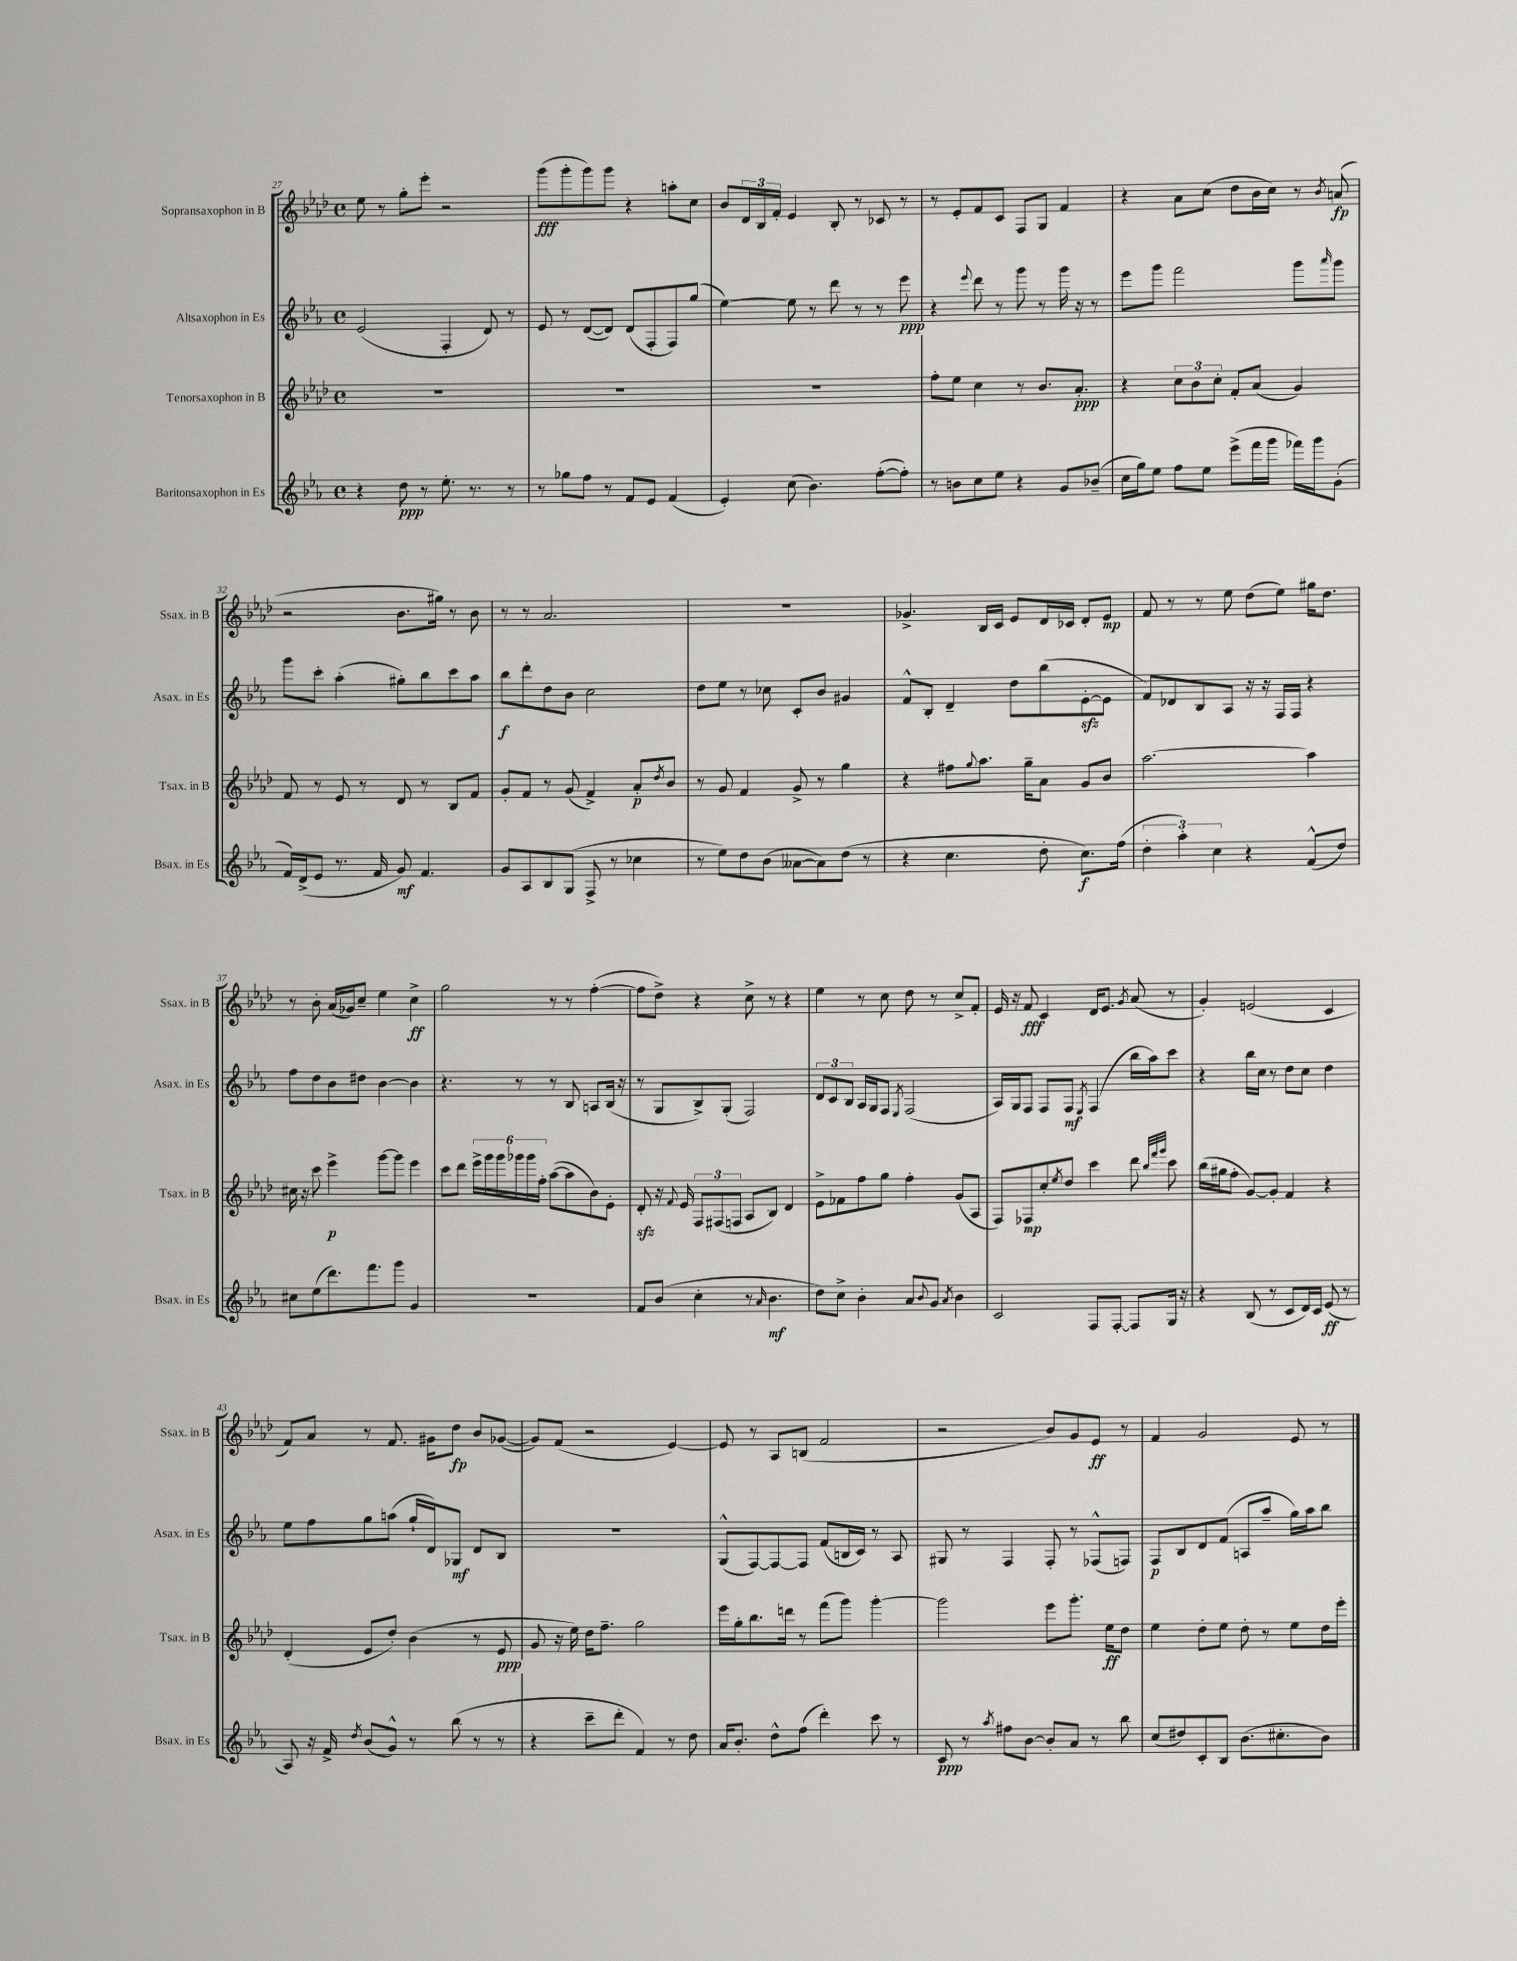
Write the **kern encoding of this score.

**kern	**kern	**kern	**kern
*staff4	*staff3	*staff2	*staff1
*clefG2	*clefG2	*clefG2	*clefG2
*k[b-e-a-]	*k[b-e-a-d-]	*k[b-e-a-]	*k[b-e-a-d-]
*M4/4	*M4/4	*M4/4	*M4/4
*met(c)	*met(c)	*met(c)	*met(c)
4r	1r	(2e-	8ee-
.	.	.	8r
8dd	.	.	8gg'
8r	.	.	8eee-'
8.ee-'	.	4F'	2r
8.r	.	.	.
.	.	8d)	.
8r	.	8r	.
=	=	=	=
8r	1r	8e-	(8ggg
8gg-	.	8r	8ggg'
8ff	.	([8d	8ggg)
8r	.	8d])	8ggg
8f	.	(8d	4r
8e-	.	8F'	.
(4f	.	8F)	8aa'
.	.	(8gg	8cc
=	=	=	=
4e-')	1r	[4ee-)	8b-
.	.	.	24d-
.	.	.	24B-
.	.	.	24f'
(8cc	.	8ee-]	4e-
4.b-)	.	8r	.
.	.	8ddd	8B-'
.	.	8r	8r
([8ff'	.	8r	8c-
8ff'])	.	8eee-	8r
=	=	=	=
8r	8ff'	4r	8r
8b	8ee-	.	8e-'
.	.	8qqeee-	.
8cc	4cc	8ddd	8f
8ee-	.	8r	8c
4r	8r	8ggg	8F
.	8.b-	8r	8G
8g	.	16ggg	4f
.	8.a-'	16r	.
(8b-~	.	8r	.
=	=	=	=
16cc	4r	8eee-	4r
16gg)	.	.	.
8ee-	.	8ggg	.
8ff	12cc	2fff	8a-
.	12b-	.	.
8ee-	.	.	(8cc
.	12cc'	.	.
(8eee-^	8f'	.	8dd-
16fff	(8a-	.	16b-
16ggg	.	.	16cc)
16fff-)	4g)	8ggg	8r
16ggg	.	.	.
.	.	16qqaaa-	8qb-
(8g'	.	8ggg	(8a
=	=	=	=
16f)	8f	8ggg	2r
(16d^	.	.	.
8e-	8r	8ccc'	.
8.r	8e-	(4aa-'	.
.	8r	.	.
16f	.	.	.
8g)	8d-	8gg#')	8.b-
4.f	8r	8bb-	.
.	.	.	16gg#)
.	8B-	8ccc	8r
.	8f	8aa-	8b-
=	=	=	=
8g	8g'	8bb-	8r
8A-	8f	8ddd'	8r
8B-	8r	8dd	2.a-
(8G	(8g	8b-	.
8F^	4f^)	2cc	.
8r	.	.	.
4cc-	8a-'	.	.
.	8qdd-	.	.
.	8b-	.	.
=	=	=	=
8r	8r	8dd	1r
8ee-)	8g	8ee-	.
8dd	4f	8r	.
(8b-	.	8cc-	.
[8a--	8g^	8c'	.
8a--])	8r	8b-	.
(8dd	4gg	4g#	.
8r	.	.	.
=	=	=	=
4r	4r	8f^^	4.g-^
.	.	8B-'	.
4.cc	8ff#	4d~	.
.	8qqgg	.	.
.	8.aa-	.	16B-
.	.	.	16c
.	.	8dd	8e-
.	16gg~	.	.
8dd'	8a-	(8bb-	16d-
.	.	.	16c-
8.cc)	8g	[8e-'	8d-'
.	8b-	8e-]	8e-
(16ff	.	.	.
=	=	=	=
6dd'	[2.aa-	8f)	8f
.	.	8d-	8r
6aa-')	.	.	.
.	.	8B-	8r
6cc	.	.	.
.	.	8A-	8ee-
4r	.	16r	(8dd-
.	.	16r	.
.	.	16F	8ee-)
.	.	16F	.
(8f^^	4aa-]	4r	16gg#
.	.	.	8.dd-
8dd)	.	.	.
=	=	=	=
8cc#	16cc#	8ff	8r
.	16r	.	.
(8ee-	8ccc	8dd	8b-'
8.ddd)	4eee-^	8b-	(16a-
.	.	.	16g-)
.	.	8dd#	8cc~
8.fff	.	.	.
.	[8ggg	[4b-	4ee-
8ggg	8ggg]	.	.
4g	4eee-	4b-]	4cc^
=	=	=	=
1r	8ccc	4.r	2gg
.	8ddd-	.	.
.	24eee-^	.	.
.	24ggg	.	.
.	24ggg	.	.
.	24ggg-	8r	.
.	24ggg-	.	.
.	24ff'	.	.
.	([8aa-	8r	8r
.	8aa-]	8B-	8r
.	8b-)	8A	([4ff'
.	8e-'	(16B-	.
.	.	16r	.
=	=	=	=
8f	8d-'	8r	8ff]
(8b-	16r	8G	8dd-^)
.	8qqf	.	.
.	16e-	.	.
4cc'	12F	8B-^)	4r
.	(12F#	.	.
.	.	(8G'	.
.	12F	.	.
8r	8A-	2F)	8cc^
16qqa-	.	.	.
4.b-	8B-)	.	8r
.	4d-	.	4r
=	=	=	=
8dd)	8e-^	12d	4ee-
.	.	12c	.
8cc^	8f-	.	.
.	.	12B-	.
4b-'	8ff	16A-	8r
.	.	16G	.
.	8gg	8F	8cc
.	.	8qE-	.
8a-	4ff'	(2F	8dd-
8qqb-	.	.	.
8g	.	.	8r
8qa-	.	.	.
4b-	(8g	.	8cc^
.	8A-	.	8f'
=	=	=	=
2c	8F)	16A-)	16e-
.	.	16G	16r
.	8F-	8F	8f
.	8cc'	8F	4c
.	8qee-	.	.
.	8dd-	8F	.
.	.	8qE-	.
8F	4ccc	(4F	16d-
.	.	.	8.e-
[8F'	.	.	.
.	.	.	8qg
8F]	8ddd-	16bb-	(8a-
.	.	16aa-)	.
.	32qqbb-	.	.
.	32qqfff	.	.
.	32qqggg	.	.
16G	8ccc	8ccc	8r
16r	.	.	.
=	=	=	=
4r	(16bb-	4r	4g')
.	16gg#	.	.
.	8ff'	.	.
(8B-	[8g)	16bb-	(2e
.	.	16cc	.
8r	8g']	8r	.
8c	4f	8dd	.
16d)	.	8cc	.
16c	.	.	.
(8e-	4r	4dd	4c
8r	.	.	.
=	=	=	=
8A-)	(4d-'	8ee-	8f)
16r	.	8ff	8a-
16f^	.	.	.
8qdd	.	.	.
(8b-	8e-	8gg	8r
8g^^)	8dd-')	(8aa	8.f
8r	(4b-	16gg`	.
.	.	16d)	16g#
(8bb-	.	8G-	8dd-
8r	8r	8d	8b-
8r	8e-	8B-	([8g-
=	=	=	=
4r	8g	1r	8g-])
.	16r	.	(8f
.	16ee-)	.	.
8ccc~	16dd-	.	2r
.	8.ff~	.	.
8ddd'	.	.	.
4f)	2gg	.	.
8r	.	.	[4e-)
8dd	.	.	.
=	=	=	=
16a-	16eee-	(8G^^	8e-]
8.b-'	16gg'	.	.
.	8.bb-	[8F)	8r
8dd^^	.	8F_	8A-
.	16ddd	.	.
(8ff	8r	8F]	(8B
4ddd')	(8fff	(8f	2f
.	8ggg)	16B	.
.	.	16c)	.
8ccc	[4ggg'	8r	.
8r	.	8A-	.
=	=	=	=
8c	2ggg]	8G#	2r
8r	.	8r	.
8qaa-	.	.	.
8ff#	.	4F	.
[8b-	.	.	.
8b-']	8eee-	8F'	8b-)
8a-	8.ggg'	8r	8g
8r	.	(8F-^^	8e-
.	16ee-	.	.
8bb-	8dd-	8F)	8r
=	=	=	=
(8cc	4ee-	8F	4f
8dd#)	.	8B-	.
8c'	8dd-'	8d	2g
8B-	8ee-	(8f	.
(8.b-	8dd-'	8A	.
.	8r	8aa-~	.
8.cc#'	.	.	.
.	8ee-	16gg)	8e-
.	.	16aa-	.
8b-)	16dd-	8bb-	8r
.	16eee-'	.	.
==	==	==	==
*-	*-	*-	*-
